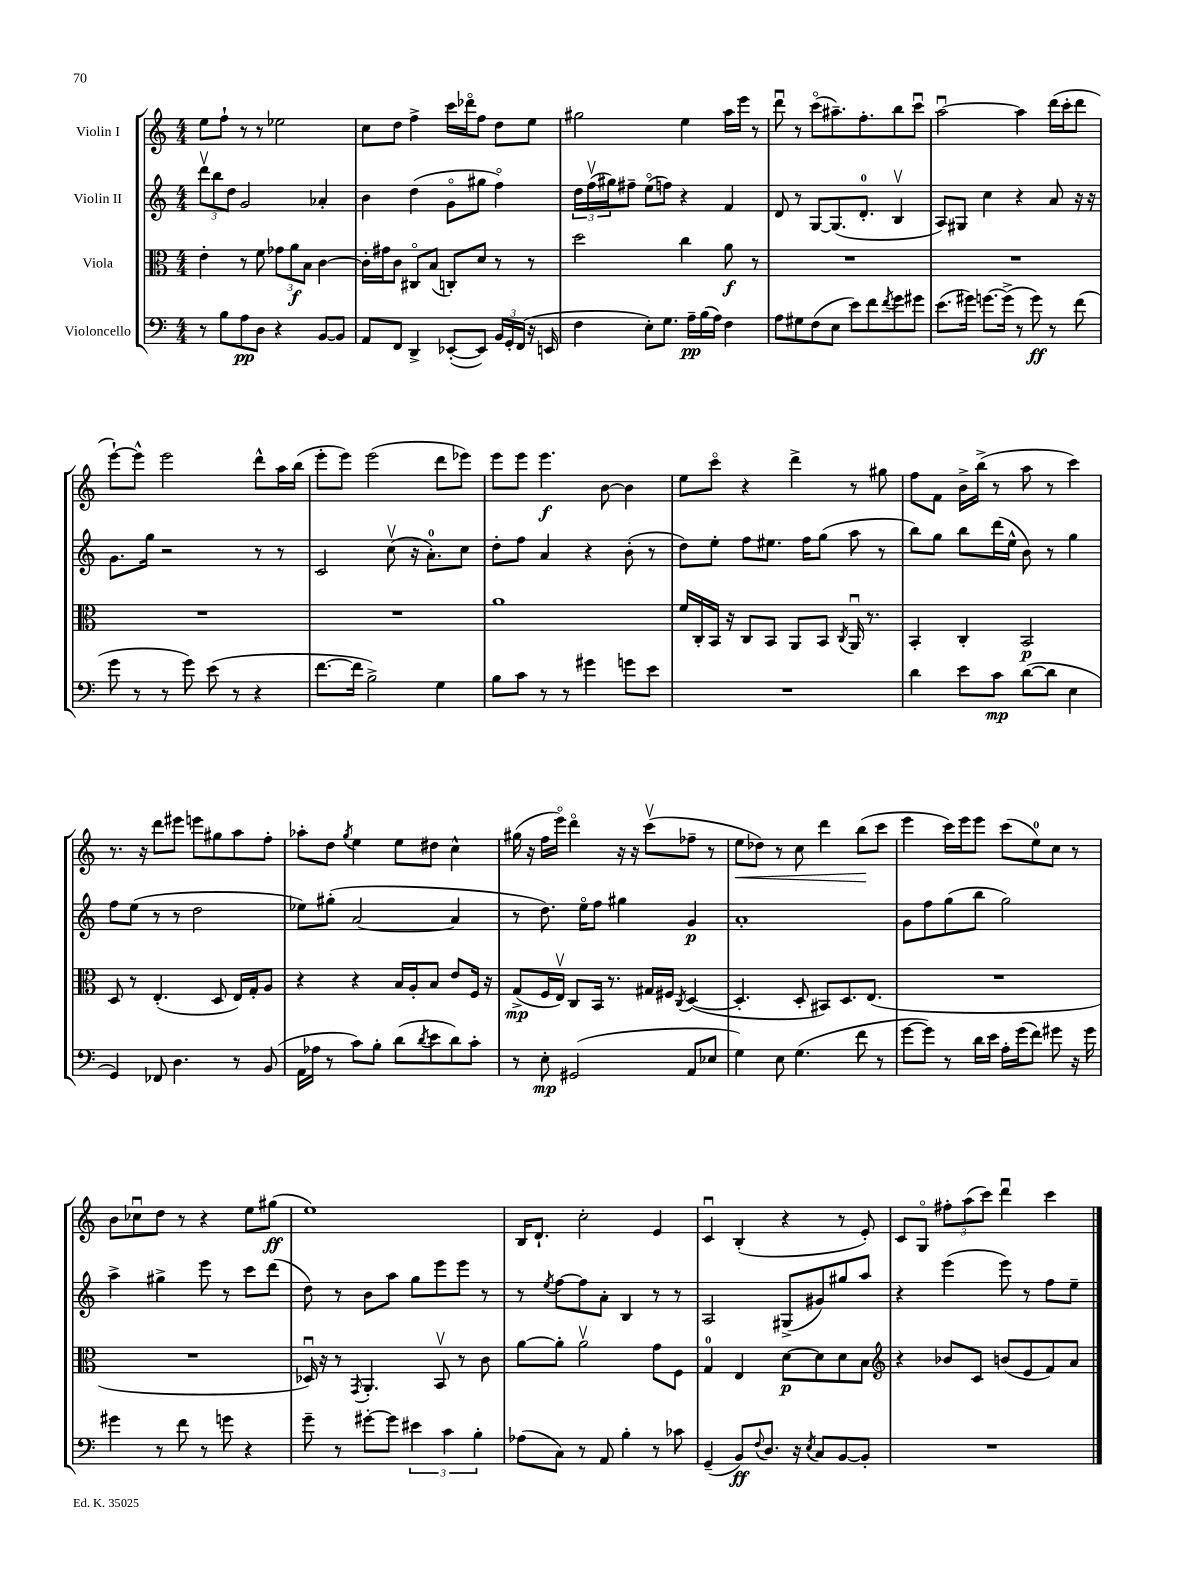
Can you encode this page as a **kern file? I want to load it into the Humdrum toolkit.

**kern	**kern	**kern	**kern
*staff4	*staff3	*staff2	*staff1
*clefF4	*clefC3	*clefG2	*clefG2
*k[]	*k[]	*k[]	*k[]
*M4/4	*M4/4	*M4/4	*M4/4
8r	4e'\	12dddv\L	8ee\L
.	.	12bb\	.
8B\L	.	.	8ff`\J
.	.	12dd\J	.
8A\	8r	2g/	8r
8D\J	8f\	.	8r
4r	12g-\L	.	2ee-\
.	12a\	.	.
.	12B\J	.	.
[8BB/L	[4c\	4a-'/	.
8BB/]J	.	.	.
=	=	=	=
8AA/L	16c'\]LL	4b\	8cc\L
.	16g#\J	.	.
8FF/J	8c\J	.	8dd\J
4DD^/	8C#o/L	(4dd\	4ff^\
.	(8B/J	.	.
([8EE-'/L	8C'/L)	8go\L	16ccc\LL
.	.	.	16ddd-o\J
8EE-/]J)	8d/J	8gg#\J	8ff\J
24BB/LL	8r	4ffo\)	8dd\L
24GG'/	.	.	.
(24FF/JJ	.	.	.
16r	8r	.	8ee\J
16EE/	.	.	.
=	=	=	=
4F\	2dd\	24dd\LL	2gg#\
.	.	(24ffv\	.
.	.	24gg#\J)	.
.	.	8ff#~\J	.
8E'\L)	.	(8eeo\L	.
8.G\J	.	8ff\J)	.
.	4cc\	4r	4ee\
16A~\LL	.	.	.
(16B\	.	.	.
16A\JJ)	.	.	.
4F\	8a\	4f/	16aa\LL
.	.	.	16eee\JJ
.	8r	.	8r
=	=	=	=
8A\L	1r	8d/	8dddu\
8G#\	.	8r	8r
(8F\	.	[8G/L	(8ccco\L
8E\J	.	(8.G/]	8.aa#~\)
8e\L)	.	.	.
.	.	8.d'/J	8.ff'\
8f\	.	.	.
8qf/	.	.	.
8g\	.	4Bv/	8bb\
8g#\J	.	.	8cccu\J
=	=	=	=
(8.e\L	1r	8A/L)	[2aau\
.	.	8G#/J	.
16g#\Jk)	.	.	.
[8.g\L	.	4cc\	.
(16g^\]Jk	.	.	.
8r	.	4r	4aa\]
8g\)	.	.	.
8r	.	8a/	(16ddd\LL
.	.	.	16ccc'\J
(8f\	.	16r	8ddd\J
.	.	16r	.
=	=	=	=
8g\	1r	8.g\L	[8eee`\L)
8r	.	.	8eee^^\]J
.	.	16gg\Jk	.
8r	.	2r	2eee\
8g\)	.	.	.
(8e\	.	.	.
8r	.	.	.
4r	.	8r	8ddd^^\L
.	.	8r	16aa\L
.	.	.	(16bb\JJ
=	=	=	=
[8.f\L	1r	2c/	8eee'\L
.	.	.	8eee\J)
16f\]Jk	.	.	.
2B^\)	.	.	(2eee\
.	.	(8ccv\	.
.	.	16r	.
.	.	8.a'\L)	.
4G\	.	.	8ddd\L
.	.	8cc\J	8eee-\J)
=	=	=	=
8B\L	1a	8dd'\L	8eee\L
8c\J	.	8ff\J	8eee\J
8r	.	4a/	4.eee\
8r	.	.	.
4g#\	.	4r	.
.	.	.	[8b\
8g\L	.	(8b'\	4b\]
8e\J	.	8r	.
=	=	=	=
1r	16f/LL	8dd\L)	8ee\L
.	16C'/	.	.
.	16BB/JJ	8ee'\J	8ccco\J
.	16r	.	.
.	8C/L	8ff\L	4r
.	8BB/J	8.ee#\J	.
.	8AA/L	.	4ddd^\
.	.	16ff\LK	.
.	8BB/J	(8gg\J	.
.	8qC/	.	.
.	16AAu/	8aa\	8r
.	8.r	.	.
.	.	8r	8gg#\
=	=	=	=
4d\	4BB'/	8bb\L)	8ff\L
.	.	8gg\J	8f\J
8e\L	4C'/	8bb\L	16b^\LL
.	.	.	(16bb^\JJ
8c\J	.	(16ddd\L	8r
.	.	16ee^^\JJ	.
([8d\L	2BB/	8b\)	8aa\
8d\]J	.	8r	8r
4E\	.	4gg\	4ccc\)
=	=	=	=
4GG/)	8D/	8ff\L	8.r
.	8r	(8ee\J	.
.	.	.	16r
8FF-/	(4.E'/	8r	8ddd\L
4.D\	.	8r	8eee#\J
.	.	2dd\	8eee\L
.	8D/	.	8gg#\
8r	16E/LL)	.	8aa\
.	16G'/J	.	.
(8BB/	8A/J	.	8ff'\J
=	=	=	=
16AA\LL	4r	8ee-\L)	8aa-'\L
16A-\JJ	.	.	.
8r	.	(8gg#'\J	8dd\J
.	.	.	8qgg/
8c\L)	4r	[2a/	4ee\
8B'\J	.	.	.
(8d\L	16B/LL	.	8ee\L
.	16A'/J	.	.
8qd/	.	.	.
8e\	8B/J	.	8dd#\J
8d\)	8e/L	4a/]	4cc^^\
8c'\J	16F/Jk	.	.
.	16r	.	.
=	=	=	=
8r	(8G^/L	8r	(16gg#\
.	.	.	16r
8E'\	16F/L	8.dd\)	16ff\LL
.	16Ev/JJ)	.	16eeeo\JJ)
(2GG#/	8C/L	.	4dddo\
.	.	16eeo\LK	.
.	16BB/Jk	8ff\J	.
.	8.r	.	.
.	.	4gg#\	16r
.	.	.	16r
.	16G#/LL	.	(8cccv\L
.	16F#/JJ	.	.
.	8qC/	.	.
8AA/L	([4D/	4g/	8ff-~\J
8E-/J	.	.	8r
=	=	=	=
4G\)	4.D'/]	1a'	8ee\L
.	.	.	8dd-\J)
8E\	.	.	8r
(4.G\	8D'/	.	8cc\
.	8BB#/L)	.	4ddd\
.	8.D/	.	.
8f\	.	.	(8bb\L
.	(8.E/J	.	.
8r	.	.	8ccc\J
=	=	=	=
[8g\L	1r	8g\L	4eee\
8g\]J)	.	8ff\	.
8r	.	(8gg\	16ccc\LL)
.	.	.	16eee\J
16d\LL	.	8bb\J	8eee\J
16e\JJ	.	.	.
16A'\LL	.	2gg\)	(8ccc\L
(16g\J	.	.	.
8f\J)	.	.	8ee\)
8g#\	.	.	8cc\J
16r	.	.	8r
16g#\	.	.	.
=	=	=	=
4g#\	1r	4aa^\	8b\L
.	.	.	8cc-u\
8r	.	4gg#^\	8dd\J
8f\	.	.	8r
8r	.	8eee\	4r
8g\	.	8r	.
4r	.	8ccc\L	8ee\L
.	.	(8ddd\J	(8gg#\J
=	=	=	=
8g~\	16D-u/)	8dd\)	1ee)
.	16r	.	.
8r	8r	8r	.
.	8qGG/	.	.
[8g#'\L	4.AA'/	8b\L	.
8g#\]J	.	8aa\J	.
6e#\	.	8gg\L	.
.	8BBv/	8eee\	.
6c\	.	.	.
.	8r	8eee\J	.
6B'\	.	.	.
.	8c\	8r	.
=	=	=	=
(8A-\L	[8a\L	8r	16B/LK
.	.	.	8.d`/J
.	.	8qee/	.
8C\J)	8a'\]J	[8ff\L	.
8r	2av\	8ff\]	2cc'\
8AA/	.	8a'\J	.
4B'\	.	4B/	.
8r	8g\L	8r	4e/
8c-\	8F\J	8r	.
=	=	=	=
(4GG~/	4G/	2A/	4cu/
8BB/L)	4E/	.	(4B'/
8qqF/	.	.	.
8.D/J	.	.	.
.	[8d\L	(8G#^/L	4r
16r	.	.	.
8qE/	.	.	.
8C/L	8d\]	8g#/)	.
[8BB/	8d\	8gg#/	8r
8BB'/]J	8B\J	8aa/J	8e'/)
=	=	=	=
*	*clefG2	*	*
1r	4r	4r	8c/L
.	.	.	8Go/J
.	8b-/L	(4eee\	12ff#'\L
.	.	.	(12aa\
.	8c/J	.	.
.	.	.	12ccc\J)
.	(8b/L	8eee\)	4dddu\
.	8e/	8r	.
.	8f/)	8ff\L	4ccc\
.	8a/J	8ee~\J	.
==	==	==	==
*-	*-	*-	*-
